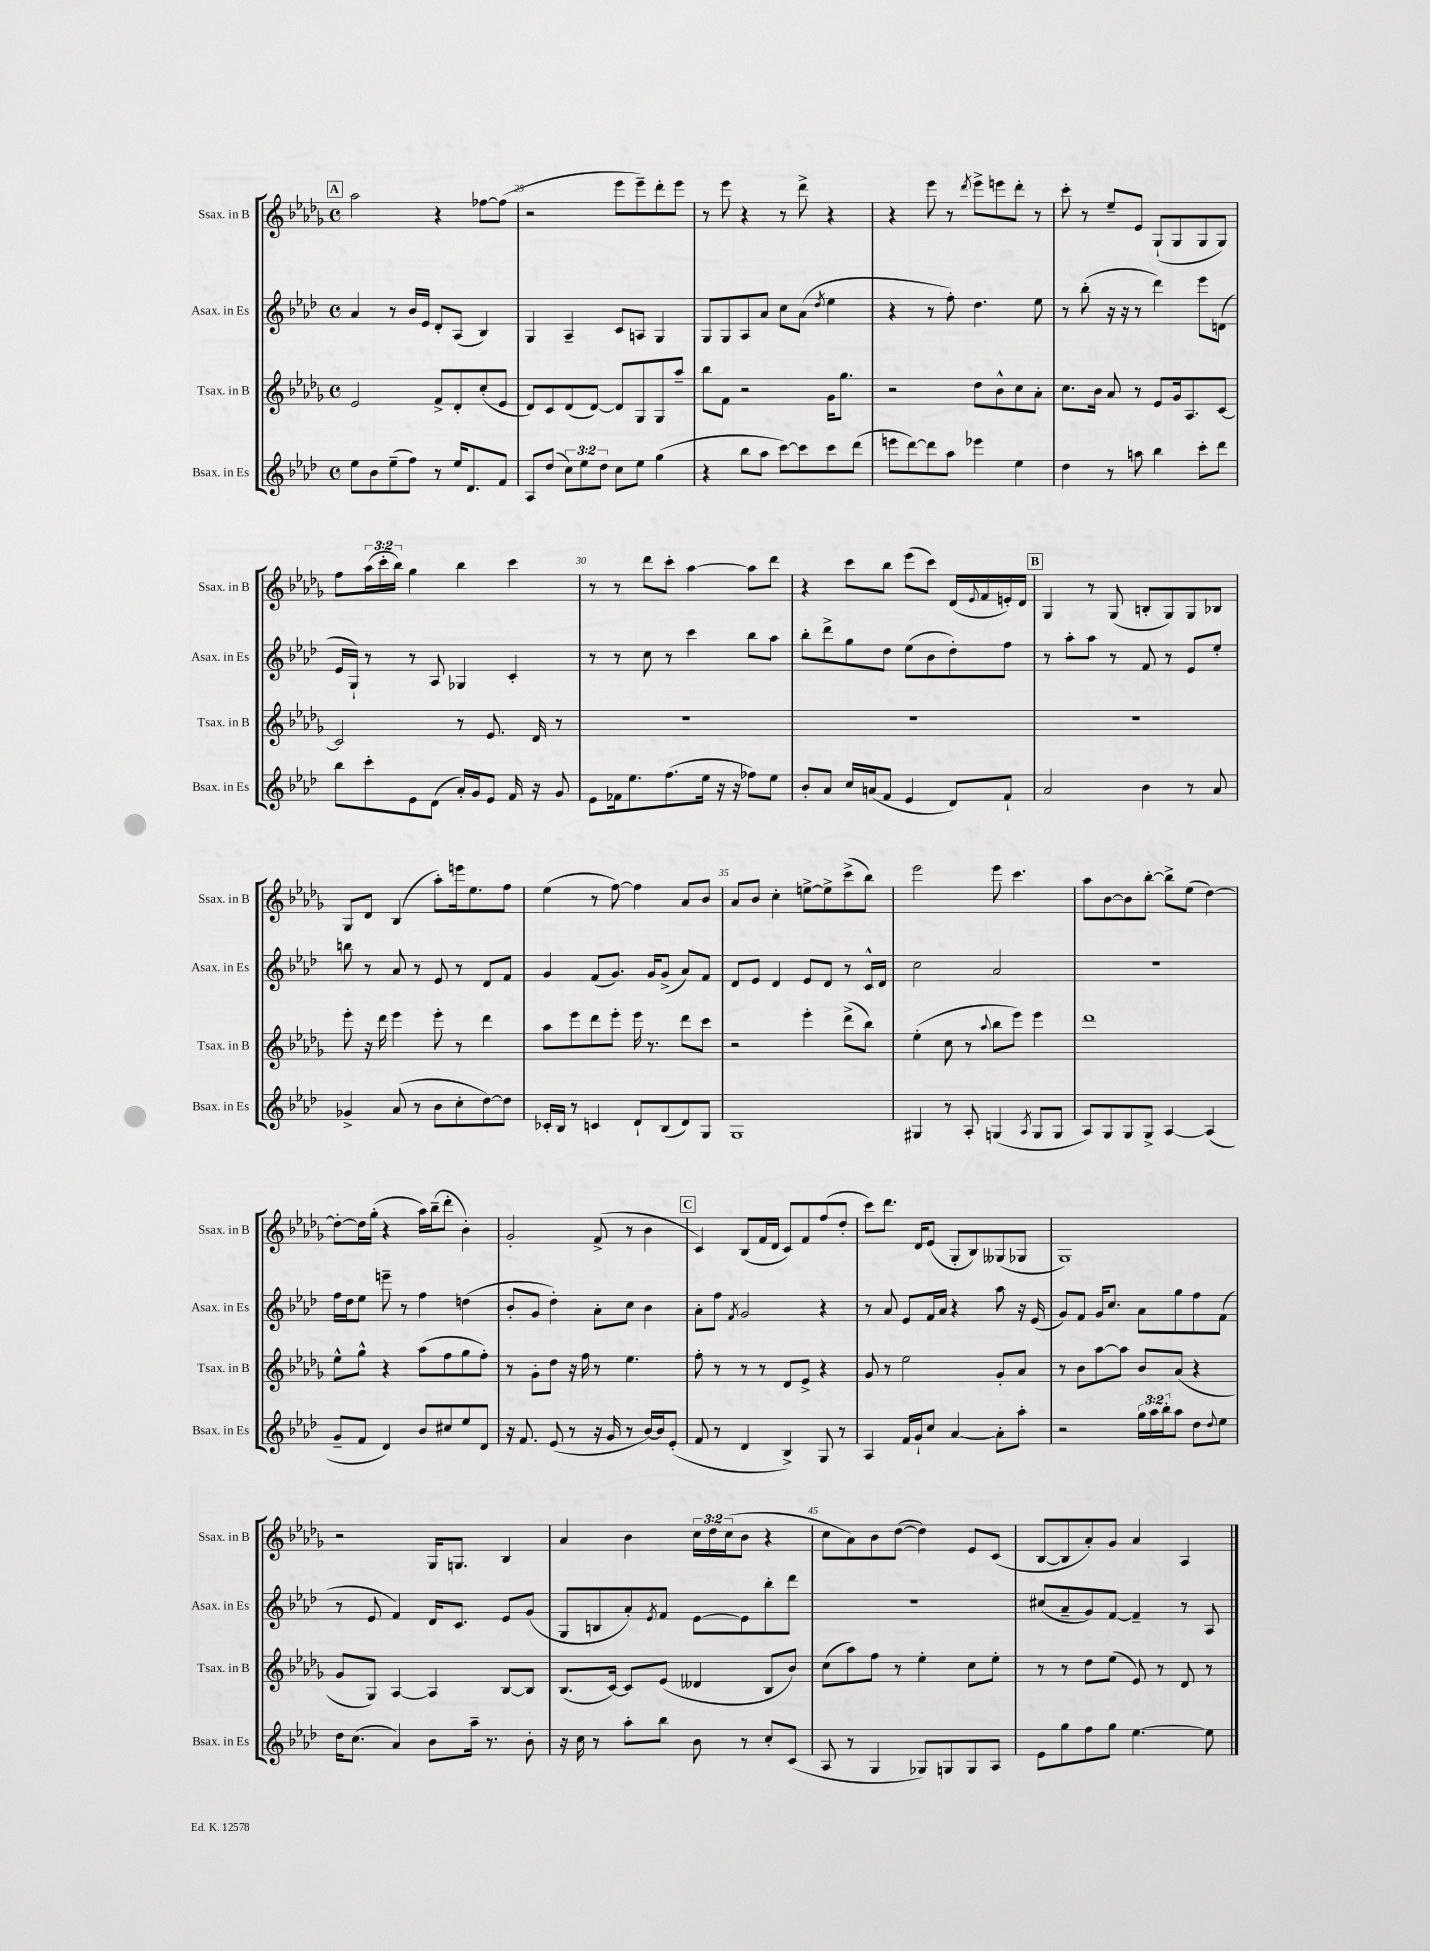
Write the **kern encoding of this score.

**kern	**kern	**kern	**kern
*staff4	*staff3	*staff2	*staff1
*clefG2	*clefG2	*clefG2	*clefG2
*k[b-e-a-d-]	*k[b-e-a-d-g-]	*k[b-e-a-d-]	*k[b-e-a-d-g-]
*M4/4	*M4/4	*M4/4	*M4/4
*met(c)	*met(c)	*met(c)	*met(c)
8ee-	2e-	4a-	2aa-
8b-	.	.	.
(8ee-~	.	8r	.
8ff)	.	16b-	.
.	.	16e-	.
8r	8f^	8d-'	4r
16ee-	8d-'	(8A-	.
8.d-	.	.	.
.	(8cc'	4B-)	[8ff-
8f	8e-	.	(8ff-]
=	=	=	=
8A-	8d-)	4G	2r
(8dd-	8c	.	.
12cc)	(8d-	4A-~	.
12ee-	.	.	.
.	[8d-)	.	.
12dd-	.	.	.
8cc	8d-]	8c	8eee-
8ee-	8G-	8A	8eee-~)
(4gg	8G-	4G	8ddd-'
.	8aa-~	.	8eee-
=	=	=	=
4r	8bb-	8G	8r
.	8f	8G	8eee-
8bb-	2r	8A-	4r
8aa-	.	8a-	.
[8ccc)	.	8cc	8r
8ccc]	.	(8a-	8ddd-^
.	.	8qdd-	.
8ccc	16g-	4ee-	4r
.	8.gg-	.	.
(8ddd-	.	.	.
=	=	=	=
8eee	2r	4r	4r
[8ddd-)	.	.	.
8ddd-]	.	8r	8eee-
8aa-	.	8ff')	8r
.	.	.	8qddd-
4eee-	8dd-	4.dd-	8eee-^
.	8b-^^	.	8eee
4ee-	8cc	.	8ddd-'
.	8a-'	8ee-	8r
=	=	=	=
4dd-	8.cc	8r	8ccc'
.	.	(8bb-'	8r
.	16b-	.	.
8r	8a-	16r	8ee-~
.	.	16r	.
8aa	8r	8r	8e-
4bb-	8e-	4ddd-)	(8G-`
.	16g-	.	8G-
.	8.A-	.	.
8ccc'	.	8eee-	8G-
8ddd-	[8c	(8d	8G-)
=	=	=	=
8bb-	2c]	16e-	8ff
.	.	16G`)	.
8ccc'	.	8r	(24aa-
.	.	.	24ccc'
.	.	.	24bb-)
8e-	.	8r	4gg-
(8d-	.	8A-	.
16a-')	8r	4G-	4bb-
16g	.	.	.
8e-	8.e-	.	.
16f	.	4c'	4ccc
16r	16d-	.	.
8g	8r	.	.
=	=	=	=
8e-	1r	8r	8r
16f-	.	8r	8r
8.ee-	.	.	.
.	.	8cc	8ddd-
(8.ff	.	8r	8ccc'
.	.	4ccc	[4aa-
16ee-	.	.	.
16r	.	.	.
16r	.	.	.
8ff-)	.	8bb-	8aa-]
8ee-	.	8aa-	8ddd-
=	=	=	=
8b-'	1r	8bb-'	4r
8a-	.	8ddd-^	.
16cc	.	8gg	8ccc
(16a	.	.	.
8f	.	8dd-	8bb-
4e-	.	(8ee-	(8eee-
.	.	8b-	8ccc)
8d-)	.	8dd-')	(16d-
.	.	.	8qqe-
.	.	.	16f
8f`	.	8ff	16e')
.	.	.	16d-
=	=	=	=
2a-	1r	8r	4G-
.	.	8aa-'	.
.	.	8aa-	8r
.	.	8r	(8G-
4b-	.	8f	8B'
.	.	8r	8G-)
8r	.	8e-	8G-
8a-	.	8ee-'	8B-
=	=	=	=
4g-^	8eee-'	8bb	8G-
.	16r	8r	8d-
.	16ddd-	.	.
(8a-	4eee-	8a-	(4B-
8r	.	8r	.
8b-	8eee-'	8e-	8aa-')
8cc'	8r	8r	16eee
.	.	.	8.ee-
[8dd-)	4ddd-	8d-	.
8dd-]	.	8f	8ff
=	=	=	=
16c-'	8aa-	4g	(4ee-
16B-	.	.	.
8r	8eee-	.	.
4c	8ddd-	(8f	8r
.	8eee-'	8.g)	[8ff)
8d-`	16eee-	.	4ff]
.	8.r	16g	.
(8B-	.	(8g^	.
8d-)	8ddd-	8a-)	8a-
8G	8ccc	8f	8b-
=	=	=	=
1G	2r	8d-	8a-
.	.	8e-	8b-
.	.	4d-	4cc'
.	4eee-'	8e-	[8ee^
.	.	8d-	8ee^]
.	(8ddd-^	8r	(8ccc^
.	8bb-)	16c^^	8bb-)
.	.	16d-	.
=	=	=	=
4G#	(4ee-'	2cc	2eee-
8r	8cc	.	.
8A-'	8r	.	.
.	8qqaa-	.	.
(4G	8bb-	2a-	8eee-
.	8eee-)	.	4.ccc
8qA-	.	.	.
8G	4eee-	.	.
8G	.	.	.
=	=	=	=
8A-)	1ddd-	1r	8aa-
8G	.	.	[8b-
8G	.	.	8b-]
8G^	.	.	[8bb-'
[4A-	.	.	8bb-^]
.	.	.	(8ee-
(4A-]	.	.	[4dd-)
=	=	=	=
8g~	8ee-^^	16ff	8dd-'_
.	.	16dd-	.
8f	8gg-^^	8ee-	16dd-]
.	.	.	(16gg-'
4d-)	4r	8eee~	4r
.	.	8r	.
8b-	(8aa-	4ff	16aa-)
.	.	.	(16bb-~
8cc#	8ff	.	8ddd-'
8ee-	8gg-	(4dd	4b-')
8d-	8ff')	.	.
=	=	=	=
16r	8r	8b-'	2g-'
8.f	.	.	.
.	8g-'	8g	.
(8e-	8dd-	4dd-')	.
8r	16r	.	.
.	16ff	.	.
16r	8r	8a-'	(8f^
16g	.	.	.
8r	4.ee-	8cc	8r
[16b-)	.	4b-	4b-
16b-]	.	.	.
(8e-'	.	.	.
=	=	=	=
8f	8ff'	8a-'	4c)
8r	8r	8ff	.
.	.	8qf	.
4d-	8r	2g	(8B-
.	8r	.	16f
.	.	.	16d-
4B-^)	8d-	.	8c)
.	8e-^	.	8f
8G	4r	4r	(8ff
8r	.	.	8dd-'
=	=	=	=
4A-	8g-	8r	8ccc)
.	8r	8a-	8.ddd-
16f	2ee-	8e-	.
16g`	.	.	16d-
8cc	.	16f	(8e-
.	.	16a-	.
[4a-	.	4r	8G-'
.	.	.	8B-)
8a-']	8g-'	8aa-	(8G--
8aa-'	8a-	16r	8G-
.	.	(16e-	.
=	=	=	=
2r	8r	8g)	1G-)
.	8b-	8f	.
.	[8aa-	16g	.
.	.	8.cc	.
.	8aa-]	.	.
24gg	8b-	8a-	.
24aa-	.	.	.
24bb-'	.	.	.
8aa-	(8a-	8gg	.
8dd-	4r	8ff	.
8qqdd-	.	.	.
8ee-	.	(8f	.
=	=	=	=
16dd-	8g-	8r	2r
(8.cc	.	.	.
.	8G-)	8e-	.
4a-)	[4A-	4f)	.
8b-	4A-]	16d-	16G-
.	.	8.c	8.G
16aa-~	.	.	.
8.r	.	.	.
.	[8B-	8e-	4B-
8b-'	8B-]	(8g	.
=	=	=	=
16r	(8.B-	8G	4a-
16cc	.	.	.
8r	.	8B	.
.	[16c)	.	.
8aa-'	8c]	8a-')	4b-
.	.	8qe-	.
8bb-	(8e-	8f	.
8b-	4d--	[8e-	24cc
.	.	.	24dd-
.	.	.	(24cc
8r	.	8e-]	8b-
8cc'	8B-	8bb-'	4r
(8c	8b-)	8ddd-	.
=	=	=	=
8A-	(8cc	1r	8cc
8r	8aa-)	.	8a-)
4G	8ff	.	8b-
.	8r	.	([8dd-
8G-)	4ee-'	.	4dd-])
8G	.	.	.
8G	8cc	.	8e-
8A-	8ee-'	.	(8c
=	=	=	=
8e-	8r	(8cc#	[8B-
8gg	8r	8a-~	8B-]
8ff	8dd-	8g)	8a-')
8gg	(8ee-	[8f	8g-
[4.ee-	8e-)	4f~]	4a-
.	8r	.	.
.	8d-	8r	4A-
8ee-]	8r	8A-	.
==	==	==	==
*-	*-	*-	*-
